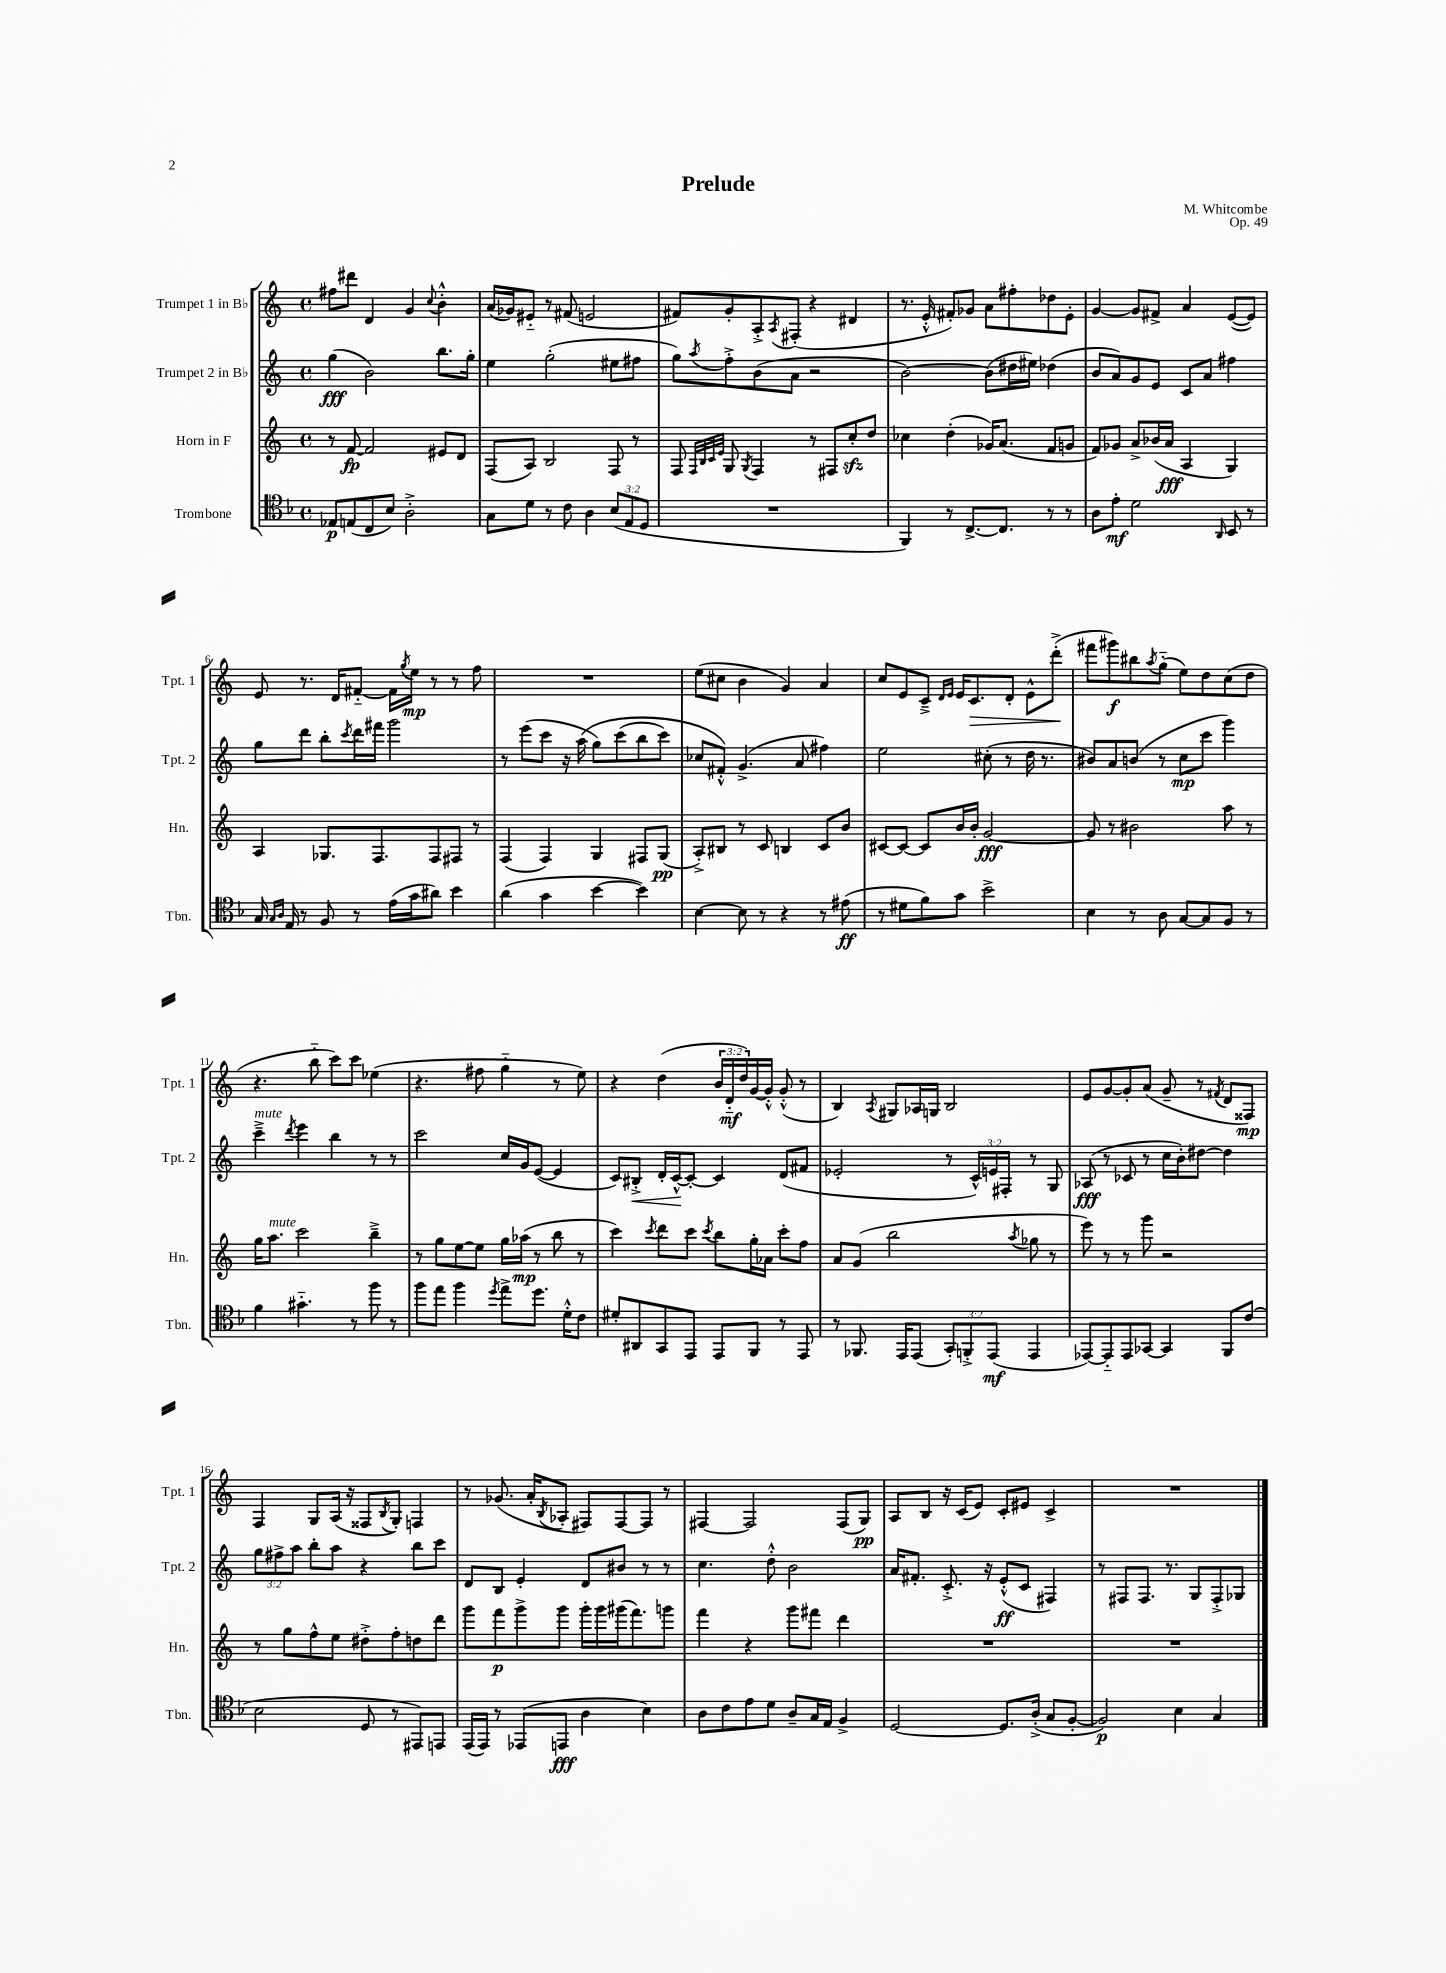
\header { title = "Prelude" composer = "M. Whitcombe" opus = "Op. 49" }
<<
\new StaffGroup <<
\new Staff = "s0" \with { instrumentName = "Trumpet 1 in Bb" shortInstrumentName = "Tpt. 1" } {
    \clef treble \key c \major \defaultTimeSignature \time 4/4 \override Staff.TupletNumber.text = #tuplet-number::calc-fraction-text
    fis''8 dis'''8 d'4 g'4 \appoggiatura { c''8 } b'4-.-^ |
    a'16( ges'16) eis'8-_ r8 fis'8( e'2 |
    fis'8) g'8-. a8-.-> \acciaccatura { a8 } fis8-.( r4 dis'4 |
    r8. e'16-.-^ fis'8-.) ges'8 a'8 fis''8-. des''8 e'8-. |
    g'4~ g'8 fis'8-> a'4 e'8~( e'8) |
    e'8 r8. d'16 fis'8~-_ fis'16 \acciaccatura { g''8 } e''16\mp r8 r8 f''8 |
    R1 |
    e''8( cis''8 b'4 g'4) a'4 |
    c''8 e'8 c'8---> \grace { d'16 e'16 } e'16 c'8.\> d'8-. e'8-^ d'''8-.->\!( |
    fis'''8 gis'''8\f) bis''8 \acciaccatura { a''8 } g''8-_( e''8) d''8 c''8( d''8 |
    r4. b''8-_ c'''8) c'''8 ees''4( |
    r4. fis''8 g''4-_ r8 e''8) |
    r4 d''4( \tuplet 3/2 { b'16 d'16-_\mf d''16) } g'16~ g'16-.-^ g'8-.-^( r8 |
    b4) \acciaccatura { a8 } gis8 aes16 g16 b2 |
    e'8 g'8~ g'8-. a'8( g'8-- r8 \acciaccatura { fis'8 } d'8 fisis8\mp) |
    f4 g8 a16( r16 fisis8 \acciaccatura { b8 } g8-.) f4 |
    r8 ges'8.( a'16-. \acciaccatura { b8 } aes8-. fis8) fis8~ fis8 r8 |
    fis4~ fis2 fis8( g8\pp) |
    a8 b8 r16 c'16( e'8) c'8-. eis'8 c'4-> |
    R1 \bar "|." |
}
\new Staff = "s1" \with { instrumentName = "Trumpet 2 in Bb" shortInstrumentName = "Tpt. 2" } {
    \clef treble \key c \major \defaultTimeSignature \time 4/4 \override Staff.TupletNumber.text = #tuplet-number::calc-fraction-text
    g''4\fff( b'2) b''8. g''16-. |
    e''4 g''2-.( eis''8 fis''8 |
    g''8) \acciaccatura { a''8 } f''8-.-> b'8( a'8 r2 |
    b'2~) b'8( dis''16 eis''16) des''4( |
    b'8 a'8) g'8 e'8 c'8 a'8 fis''4 |
    g''8 d'''8 b''8-. \acciaccatura { c'''8 } d'''16 fis'''16 g'''2 |
    r8 e'''8( c'''8 r16 a''16\( g''8) c'''8( b''8 c'''8) |
    ces''8 fis'8-.-^\) g'4.->( a'8 fis''4) |
    e''2 cis''8-.( r8 d''16 r8. |
    bis'8) a'8 b'8( r8 c''8\mp c'''8 g'''4) |
    c'''4--->^\markup { \italic "mute" } \acciaccatura { d'''8 } e'''4 b''4 r8 r8 |
    c'''2 c''16 g'16 e'8~( e'4 |
    c'8) bis8-.->\< d'16-. c'16~-^\! c'8~-. c'4 d'8( fis'8 |
    ees'2-. r8 \tuplet 3/2 { c'16-^) e'16 fis16-. } r8 g8 |
    aes8\fff( r8 ces'8 r8 c''16 b'16-.) dis''8~ dis''4 |
    \tuplet 3/2 { g''8 fis''8-> a''8 } b''8-. a''8 r4 b''8 c'''8 |
    d'8 b8 e'4-. d'8 bis'8 r8 r8 |
    c''4. d''8-.-^ b'2 |
    a'16 fis'8.-. c'8.-.-> r16 e'8-.-^\ff( c'8 fis4) |
    r8 fis8 fis8. r8. g8 fis8-.-> ges8 \bar "|." |
}
\new Staff = "s2" \with { instrumentName = "Horn in F" shortInstrumentName = "Hn." } {
    \clef treble \key c \major \defaultTimeSignature \time 4/4
    r8 f'8~\fp f'2 eis'8 d'8 |
    f8( a8) b2 f8 r8 |
    f8 \grace { f32 b32 c'32 e'32 } g8 \acciaccatura { g8 } f4 r8 fis8 c''8-.\sfz d''8 |
    ces''4 d''4-.( ges'16) a'8.( f'8 g'8 |
    f'8) ges'8 a'8-> bes'16( a'16\fff a4 g4) |
    a4 ges8. f8. f8 fis8 r8 |
    f4( f4) g4 fis8 g8\pp( |
    a8-.->) bis8 r8 c'8 b4 c'8 b'8 |
    cis'8~ cis'8~ cis'8 b'16 b'16-. g'2~\fff |
    g'8 r8 bis'2 a''8 r8 |
    g''16 a''8.^\markup { \italic "mute" } c'''2 b''4---> |
    r8 g''8 e''8~ e''8 g''16 aes''16\mp( r8 b''8 r8 |
    c'''4) \acciaccatura { c'''8 } d'''8 c'''8 \acciaccatura { c'''8 } b''8 g''16-. aes'16 c'''8-. f''8 |
    a'8 g'8( b''2 \acciaccatura { a''8 } ges''8 r8 |
    e'''8) r8 r8 g'''8 r2 |
    r8 g''8 f''8-^ e''8 dis''8-.-> f''8-. d''8 d'''8 |
    g'''8 f'''8\p g'''8-> g'''8 g'''16-. g'''16 gis'''16( f'''8.) g'''8 |
    f'''4 r4 g'''8 fis'''8 d'''4 |
    R1 |
    R1 \bar "|." |
}
\new Staff = "s3" \with { instrumentName = "Trombone" shortInstrumentName = "Tbn." } {
    \clef tenor \key f \major \defaultTimeSignature \time 4/4 \override Staff.TupletNumber.text = #tuplet-number::calc-fraction-text
    ees8\p e8( c8 bes8) a2-.-> |
    g8 d'8 r8 c'8 a4 \tuplet 3/2 { bes8( e8 d8 } |
    R1 |
    f,4) r8 c8.~-> c8. r8 r8 |
    a8 e'8-.\mf d'2 \grace { a,16 } bes,8 r8 |
    g16 \grace { g16 a16 } e16 r8 f8 r8 e'16( g'16 ais'8) bes'4 |
    a'4( g'4 bes'4~ bes'4) |
    bes4~ bes8 r8 r4 r8 eis'8\ff( |
    r8 dis'8 f'8) g'8 bes'2-> |
    bes4 r8 a8 g8~ g8 f8 r8 |
    f'4 gis'4.-_ r8 f''8 r8 |
    f''8 e''8 f''4 \acciaccatura { d''8 } e''8-> d''8. d'16-.-^ c'8 |
    dis'8-. ais,8 g,8 e,8 e,8 f,8 r8 e,8 |
    r8 fes,8. e,16 e,8( \tuplet 3/2 { g,8-.) f,8-.-> e,8\mf( } e,4 |
    ees,8~) ees,8-_ ees,8 ges,8~ ges,4 f,8 c'8( |
    bes2 d8 r8 eis,8) e,8 |
    e,16( e,16) r8 ees,8( e,8\fff a4 bes4) |
    a8 c'8 e'8 d'8 a8-- g16 e16 f4-> |
    d2~ d8. a16-.->( g8 f8~-. |
    f2\p) bes4 g4 \bar "|." |
}
>>
>>
